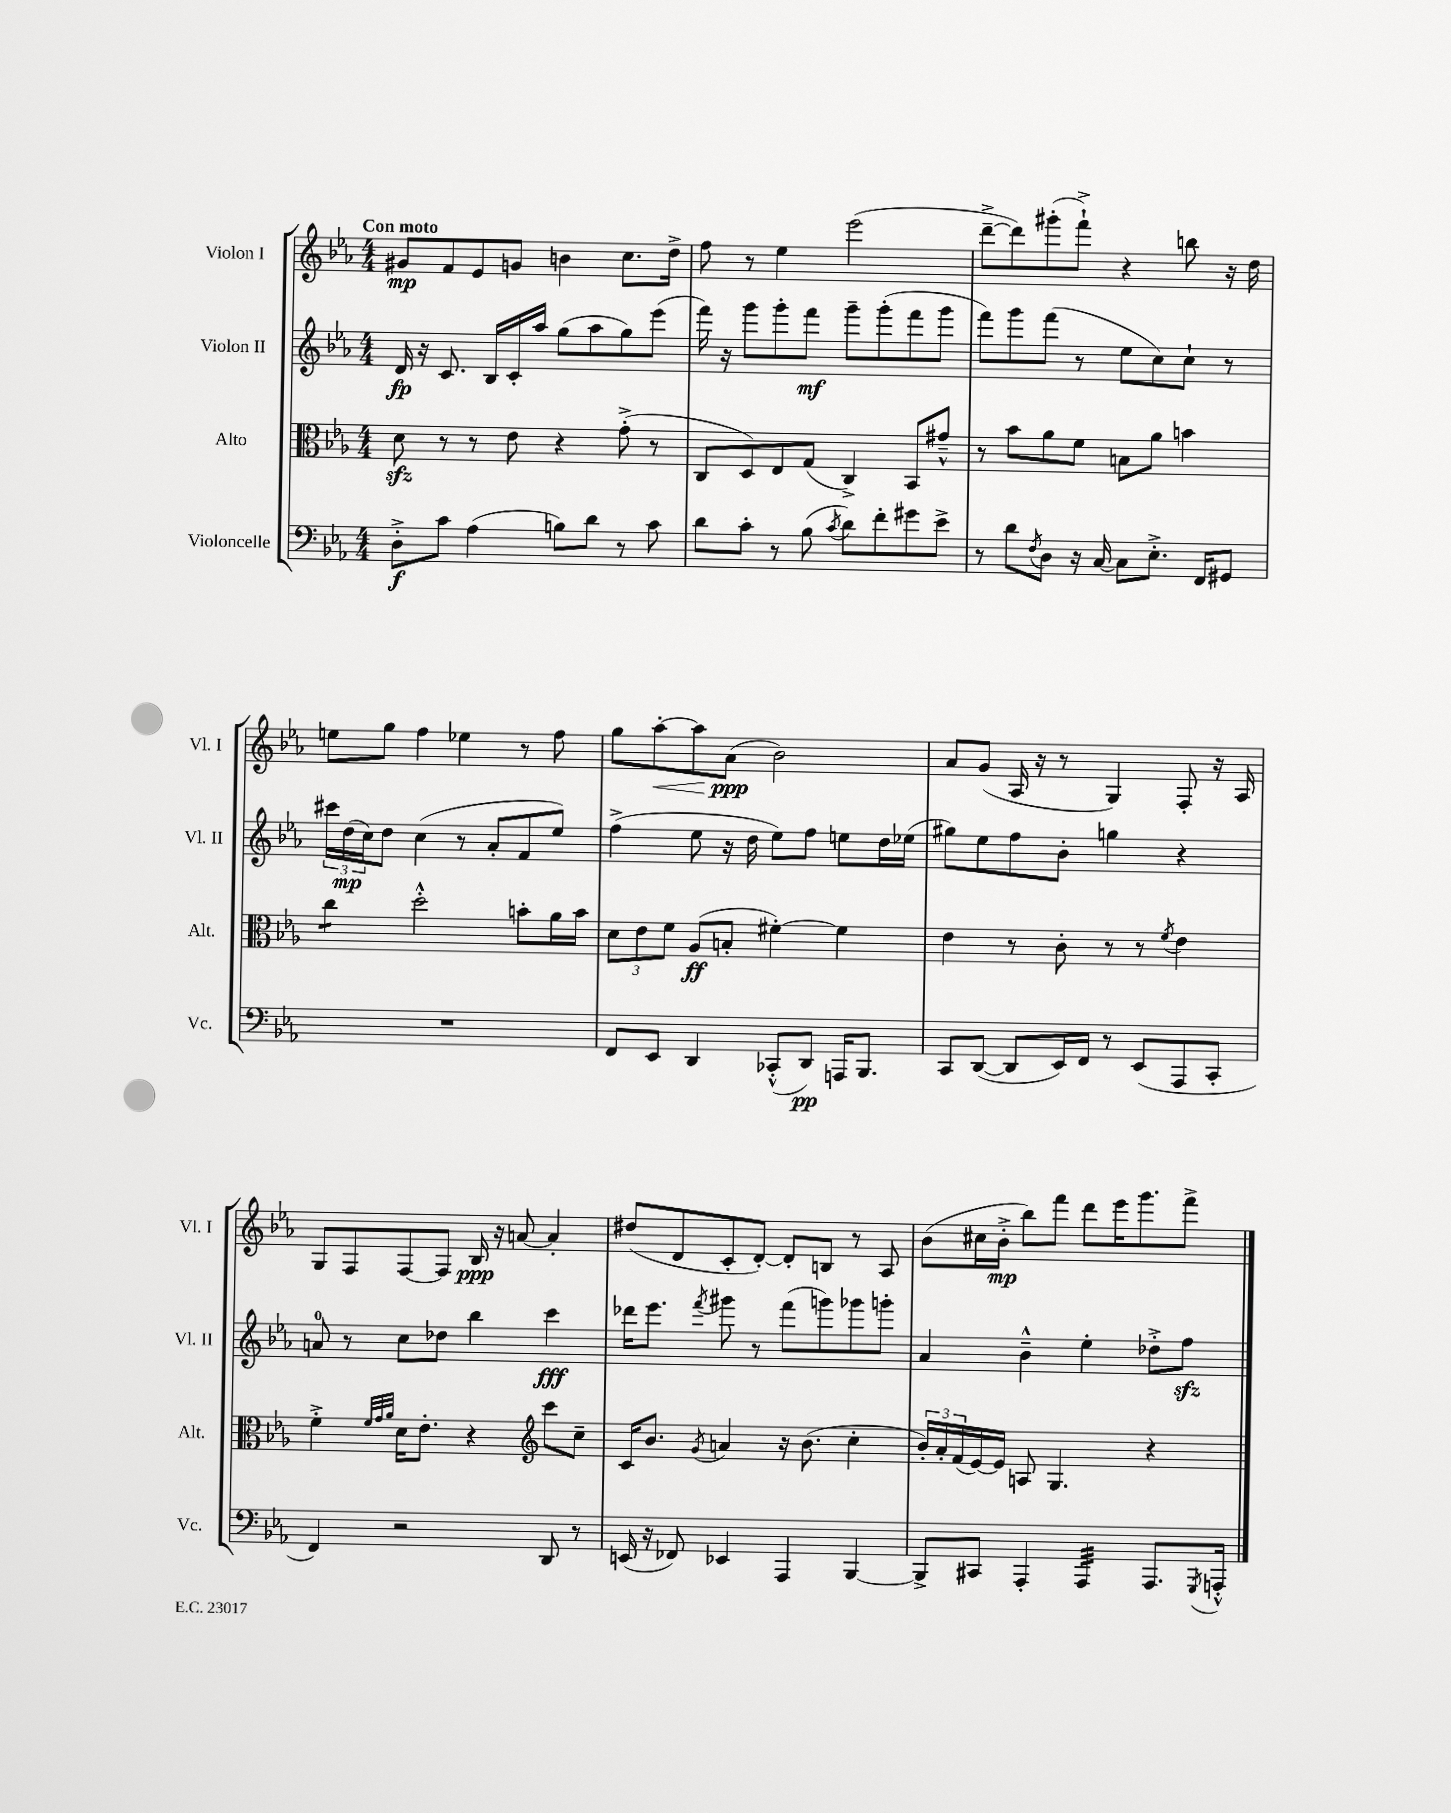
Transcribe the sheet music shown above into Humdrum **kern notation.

**kern	**kern	**kern	**kern
*staff4	*staff3	*staff2	*staff1
*clefF4	*clefC3	*clefG2	*clefG2
*k[b-e-a-]	*k[b-e-a-]	*k[b-e-a-]	*k[b-e-a-]
*M4/4	*M4/4	*M4/4	*M4/4
8D'^	8d	16d	8g#
.	.	16r	.
8c	8r	8.c	8f
(4A-	8r	.	8e-
.	.	16B-	.
.	8e-	16c'	8g
.	.	16aa-	.
8B)	4r	(8gg	4b
8d	.	8aa-	.
8r	(8g'^	8gg)	8.cc
8c	8r	(8eee-	.
.	.	.	16dd^
=	=	=	=
8d	8C	16fff)	8ff
.	.	16r	.
8c'	8D)	8ggg	8r
8r	8E-	8ggg'	4ee-
(8B-	(8G	8fff	.
8qc	.	.	.
8d)	4C^)	8ggg~	(2eee-
8f'	.	(8ggg'	.
8g#	8BB-	8fff	.
8e-^	8g#~^^	8ggg	.
=	=	=	=
8r	8r	8fff)	[8ddd~^
8d	8b-	8ggg	8ddd])
8qF	.	.	.
8D	8a-	(8fff	(8ggg#'
16r	8f	8r	8fff`^)
[16C	.	.	.
8C]	8B	8ee-	4r
8.E-'^	8a-	8cc)	.
.	4b	8cc`	8bb
16FF	.	.	.
8GG#	.	8r	16r
.	.	.	16dd
=	=	=	=
1r	4cc	24ccc#	8ee
.	.	(24dd	.
.	.	24cc)	.
.	.	8dd	8gg
.	2dd'^^	(4cc	4ff
.	.	8r	4ee-
.	.	8a-'	.
.	8b'	8f	8r
.	16a-	8ee-)	8ff
.	16b	.	.
=	=	=	=
8FF	12d	(4ff^	8gg
.	12e-	.	.
8EE-	.	.	[8aa-'
.	12f	.	.
4DD	(8A-	8ee-	8aa-]
.	8B'	16r	(8a-
.	.	16dd	.
(8CC-'^^	[4f#')	8ee-)	2b-)
8DD)	.	8ff	.
16AAA	4f#]	8ee	.
8.BBB-	.	.	.
.	.	16dd	.
.	.	(16ee-	.
=	=	=	=
8CC	4e-	8gg#)	8a-
([8DD	.	8ee-	(8g
8DD]	8r	8ff	16A-
.	.	.	16r
16EE-)	8c'	8b-'	8r
16FF	.	.	.
8r	8r	4gg	4G)
(8EE-	8r	.	.
.	8qf	.	.
8AAA-	4e-	4r	8F'
8CC'	.	.	16r
.	.	.	16A-
=	=	=	=
4FF)	4f'^	8a	8G
.	.	8r	8F
.	32qqf	.	.
.	32qqg	.	.
.	32qqa-	.	.
2r	16d	8cc	[8F
.	8.e-'	.	.
.	.	8dd-	8F]
.	4r	4bb-	16B-
.	.	.	16r
.	.	.	[8a
*	*clefG2	*	*
8DD	8ccc	4ccc	4a']
8r	8cc~	.	.
=	=	=	=
(16EE	16c	16ddd-	(8dd#
16r	8.b-	8.eee-	.
8FF-)	.	.	8d
.	8qg	8qfff	.
4EE-	4a	8ggg#	8c'
.	.	8r	[8d')
4AAA-	16r	(8fff	8d']
.	(8.b-	.	.
.	.	8ggg)	8B
[4BBB-	4cc'	8ggg-	8r
.	.	8ggg'	8A-
=	=	=	=
8BBB-^]	24b-')	4a-	(8b-
.	24a-'	.	.
.	(24f	.	.
8CC#	[16e-)	.	16cc#
.	16e-]	.	16b-'^
4AAA-'	8A	4b-~^^	8bb-)
.	4.G	.	8fff
4AAA-	.	4ee-'	8ddd
.	.	.	16eee-
.	.	.	8.ggg
8.AAA-	4r	8dd-'^	.
.	.	8ff	8fff^
8qGGG	.	.	.
16AAA'^^	.	.	.
==	==	==	==
*-	*-	*-	*-
